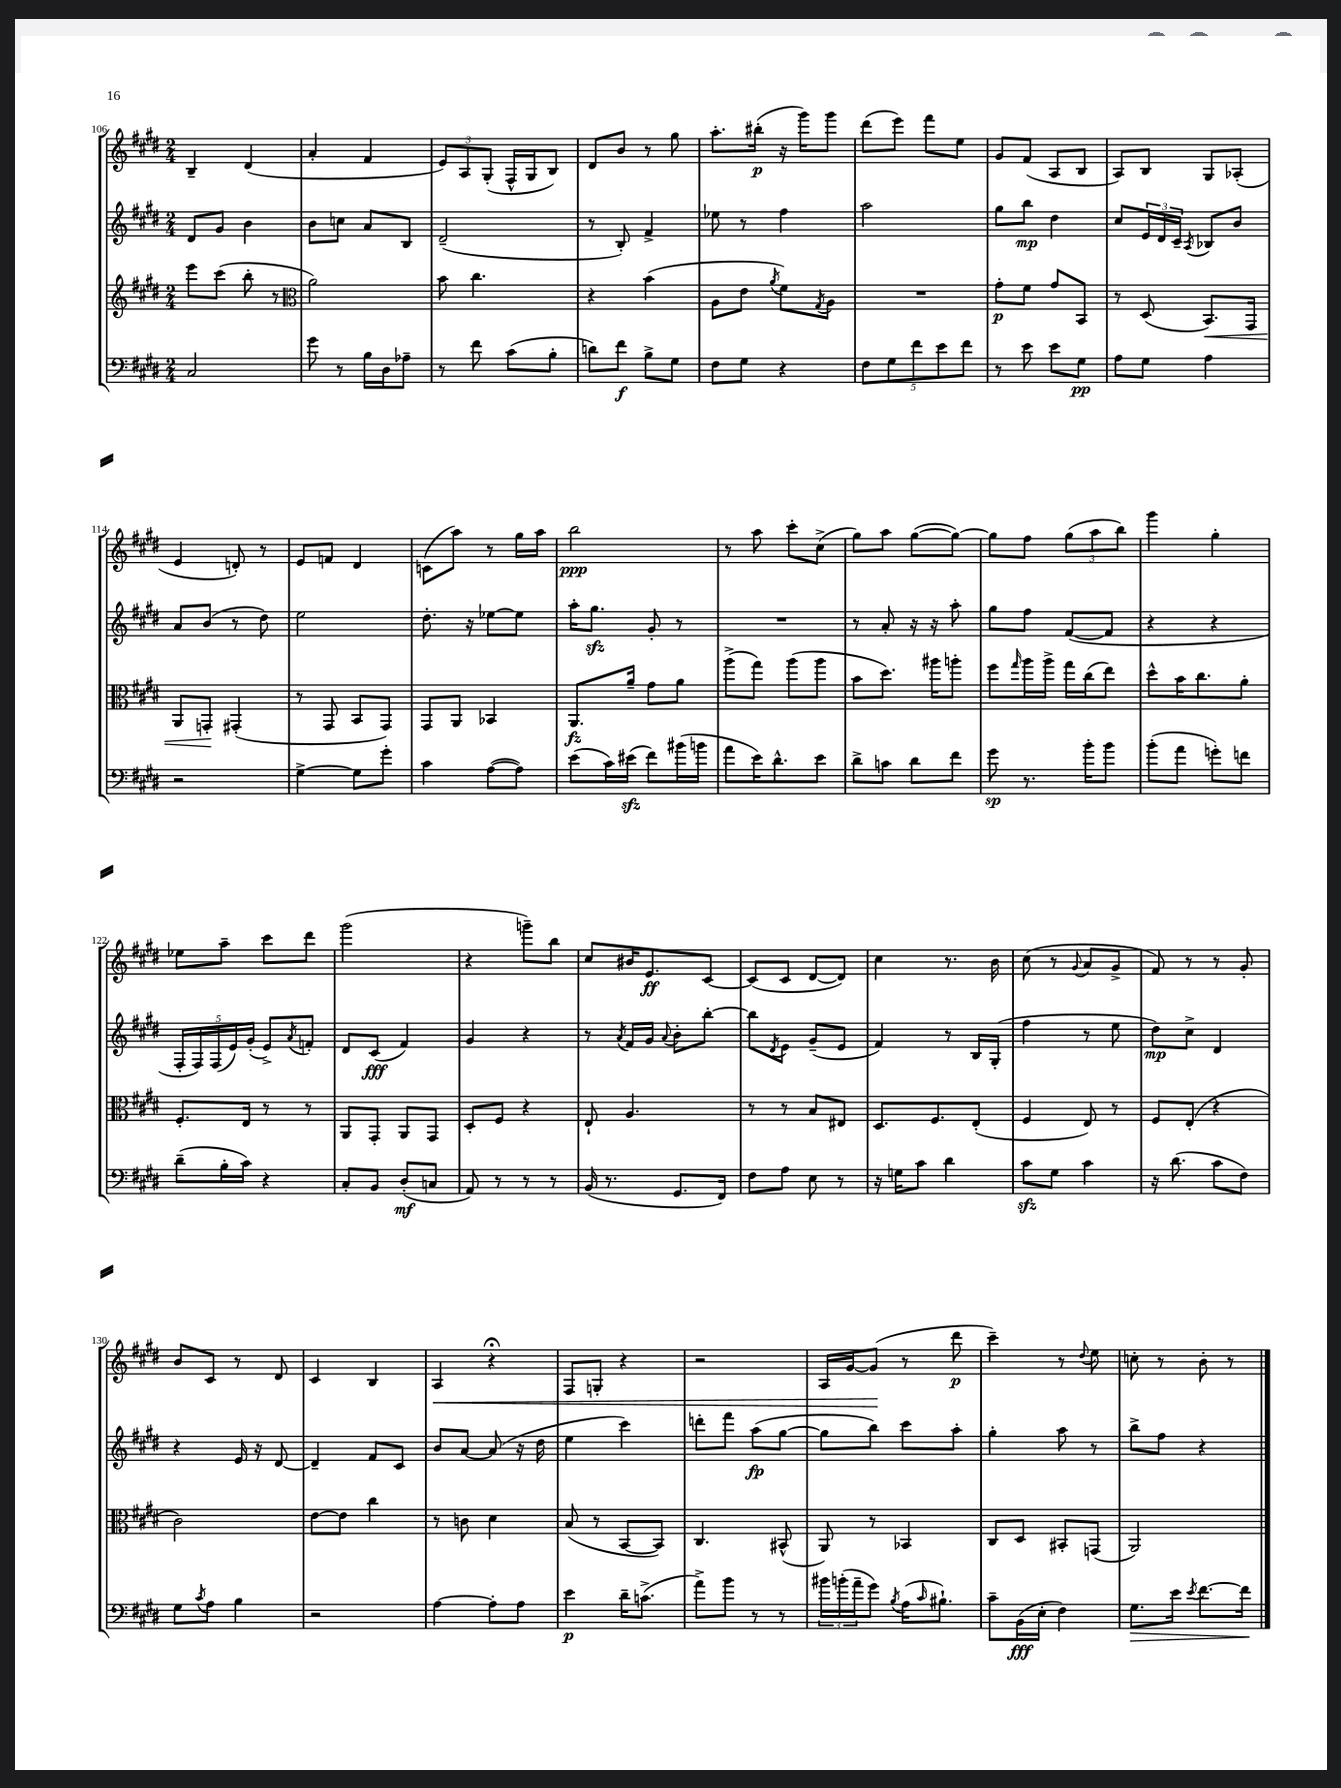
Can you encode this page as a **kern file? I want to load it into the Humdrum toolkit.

**kern	**dynam	**kern	**dynam	**kern	**dynam	**kern	**dynam
*part4	*part4	*part3	*part3	*part2	*part2	*part1	*part1
*staff4	*staff4	*staff3	*staff3	*staff2	*staff2	*staff1	*staff1
*clefF4	*	*clefG2	*	*clefG2	*	*clefG2	*
*k[f#c#g#d#]	*	*k[f#c#g#d#]	*	*k[f#c#g#d#]	*	*k[f#c#g#d#]	*
*M2/4	*	*M2/4	*	*M2/4	*	*M2/4	*
=106	=106	=106	=106	=106	=106	=106	=106
2C#/	.	8eee\L	.	8d#/L	.	4B~/	.
.	.	(8ccc#\J	.	8g#/J	.	.	.
.	.	8bb'\	.	4b\	.	(4d#/	.
.	.	8r	.	.	.	.	.
=107	=107	=107	=107	=107	=107	=107	=107
*	*	*clefC3	*	*	*	*	*
8g#\	.	2a\)	.	8b\L	.	4a'/	.
8r	.	.	.	8ccn\J	.	.	.
16B\LL	.	.	.	8a/L	.	4f#/	.
16D#\J	.	.	.	.	.	.	.
8A-X~\J	.	.	.	8B/J	.	.	.
=108	=108	=108	=108	=108	=108	=108	=108
8r	.	8b\	.	(2d#~/	.	12e/L)	.
.	.	.	.	.	.	12A/	.
8f#\	.	4.cc#\	.	.	.	.	.
.	.	.	.	.	.	(12G#'/J	.
(8c#\L	.	.	.	.	.	16F#^^/LL	.
.	.	.	.	.	.	16G#/J	.
8B'\J	.	.	.	.	.	8B/J)	.
=109	=109	=109	=109	=109	=109	=109	=109
8dn\L)	.	4r	.	8r	.	8d#/L	.
8f#\J	f	.	.	8B'/)	.	8b/J	.
8B^\L	.	(4b\	.	4f#^/	.	8r	.
8G#\J	.	.	.	.	.	8gg#\	.
=110	=110	=110	=110	=110	=110	=110	=110
8F#\L	.	8A\L	.	8ee-X\	.	8.aa'\L	.
8G#\J	.	8e\J	.	8r	.	.	.
.	.	.	.	.	.	(16bb#X'\Jk	p
.	.	8qa/	.	.	.	.	.
4r	.	8f#\L)	.	4ff#\	.	16r	.
.	.	.	.	.	.	16ggg#\KL)	.
.	.	8qG#/	.	.	.	.	.
.	.	8A\J	.	.	.	8ggg#\J	.
=111	=111	=111	=111	=111	=111	=111	=111
10F#\L	.	2r	.	2aa\	.	(8ddd#\L	.
10G#\	.	.	.	.	.	.	.
.	.	.	.	.	.	8eee\J)	.
10f#\	.	.	.	.	.	.	.
.	.	.	.	.	.	8fff#\L	.
10e\	.	.	.	.	.	.	.
.	.	.	.	.	.	8ee\J	.
10f#\J	.	.	.	.	.	.	.
=112	=112	=112	=112	=112	=112	=112	=112
8r	.	8g#'\L	p	8gg#\L	.	8g#/L	.
8e\	.	8f#\J	.	8bb\J	mp	(8f#/J	.
8e\L	.	8g#/L	.	4dd#\	.	8A/L	.
8G#\J	pp	8BB/J	.	.	.	8B/J	.
=113	=113	=113	=113	=113	=113	=113	=113
8A\L	.	8r	.	8cc#/L	.	8A/L)	.
8G#\J	.	(8D#/	.	24e/L	.	8B/J	.
.	.	.	.	24d#/	.	.	.
.	.	.	.	24c#~/JJ	.	.	.
.	.	.	.	8qA/	.	.	.
!	!	!	!LO:HP:b	!	!	!	!
4A\	.	8.BB/L)	<	8B-X/L	.	8G#/L	.
.	.	.	.	8b/J	.	(8A-X'/J	.
.	.	16GG#/Jk	.	.	.	.	.
!!LO:LB:g=z
=114	=114	=114	=114	=114	=114	=114	=114
2r	.	8AA/L	.	8a/L	.	4e/	.
.	.	8GGn'/J	.	(8b/J	.	.	.
.	.	(4GG#X'/	[	8r	.	8dn'/)	.
.	.	.	.	8dd#\)	.	8r	.
=115	=115	=115	=115	=115	=115	=115	=115
[4G#^\	.	8r	.	2ee\	.	8e/L	.
.	.	8GG#/	.	.	.	8fn/J	.
8G#\L]	.	8BB/L	.	.	.	4d#/	.
8g#'\J	.	8GG#/J)	.	.	.	.	.
=116	=116	=116	=116	=116	=116	=116	=116
4c#\	.	8GG#/L	.	8.dd#'\	.	(8cn\L	.
.	.	8AA/J	.	.	.	8aa\J)	.
.	.	.	.	16r	.	.	.
([8A\L	.	4BB-X/	.	[8ee-X\L	.	8r	.
8A\J])	.	.	.	8ee-\J]	.	16gg#\LL	.
.	.	.	.	.	.	16aa\JJ	.
=117	=117	=117	=117	=117	=117	=117	=117
(8e\L	.	8.AA/L	fz	16aa'\KL	.	2bb\	ppp
.	.	.	.	8.gg#zz\J	.	.	.
16c#\L)	.	.	.	.	.	.	.
(16e#Xzz\JJ	.	16a~/Jk	.	.	.	.	.
8f#\L)	.	8g#\L	.	8g#'/	.	.	.
(16b#X\L	.	8a\J	.	8r	.	.	.
16bn\JJ	.	.	.	.	.	.	.
=118	=118	=118	=118	=118	=118	=118	=118
8a\L	.	(8aa^\L	.	2r	.	8r	.
16e\K)	.	8gg#\J)	.	.	.	8aa\	.
8.d#^^\	.	.	.	.	.	.	.
.	.	(8aa\L	.	.	.	8ccc#'\L	.
8e\J	.	8aa\J	.	.	.	(8cc#^\J	.
=119	=119	=119	=119	=119	=119	=119	=119
8d#^\L	.	8b\L	.	8r	.	8gg#\L)	.
8cn\J	.	8.dd#\J)	.	8a'/	.	8aa\J	.
8d#\L	.	.	.	16r	.	([8gg#\L	.
.	.	16aa#X\KL	.	16r	.	.	.
8f#\J	.	8aan'\J	.	8aa'\	.	8gg#\J_)	.
=120	=120	=120	=120	=120	=120	=120	=120
8g#\	sp	8ff#\L	.	8gg#\L	.	8gg#\L]	.
.	.	16qqgg#/	.	.	.	.	.
8.r	.	16aa\L	.	8ff#\J	.	8ff#\J	.
.	.	16aa^\JJ	.	.	.	.	.
.	.	16gg#\LL	.	([8f#/L	.	(12gg#\L	.
16b'\KL	.	(16cc#\J	.	.	.	.	.
.	.	.	.	.	.	12aa\	.
8b\J	.	8ee\J)	.	8f#/J]	.	.	.
.	.	.	.	.	.	12bb\J)	.
=121	=121	=121	=121	=121	=121	=121	=121
(8b'\L	.	8dd#^^\L	.	4r	.	4ggg#\	.
8a\J	.	16b\K	.	.	.	.	.
.	.	8.cc#\	.	.	.	.	.
8gn'\L)	.	.	.	4r	.	4gg#'\	.
8fn\J	.	8a'\J	.	.	.	.	.
!!LO:LB:g=z
=122	=122	=122	=122	=122	=122	=122	=122
(8d#~\L	.	8.F#'/L	.	20F#'/LL	.	8ee-X\L	.
.	.	.	.	20F#/)	.	.	.
.	.	.	.	(20F#/	.	.	.
16B'\L	.	.	.	.	.	8aa~\J	.
.	.	.	.	20e/)	.	.	.
16c#\JJ)	.	16E/Jk	.	.	.	.	.
.	.	.	.	(20g#'/JJ	.	.	.
4r	.	8r	.	8e^/L)	.	8ccc#\L	.
.	.	.	.	8qa/	.	.	.
.	.	8r	.	8fn'/J	.	8ddd#\J	.
=123	=123	=123	=123	=123	=123	=123	=123
8C#'/L	.	8AA/L	.	8d#/L	.	(2ggg#\	.
8BB/J	.	8GG#'/J	.	(8c#/J	fff	.	.
(8D#'/L	mf	8AA/L	.	4f#/)	.	.	.
8Cn/J	.	8GG#/J	.	.	.	.	.
=124	=124	=124	=124	=124	=124	=124	=124
8AA/)	.	8D#'/L	.	4g#/	.	4r	.
8r	.	8F#/J	.	.	.	.	.
8r	.	4r	.	4r	.	8gggn~\L)	.
8r	.	.	.	.	.	8bb\J	.
=125	=125	=125	=125	=125	=125	=125	=125
(16BB/	.	8E`/	.	8r	.	8cc#/L	.
8.r	.	.	.	.	.	.	.
.	.	.	.	8qa/	.	.	.
.	.	4.A/	.	16f#/LL	.	16b#X/K	.
.	.	.	.	16g#/JJ	.	8.e/	ff
.	.	.	.	8qqa/	.	.	.
8.GG#/L	.	.	.	8b'\L	.	.	.
.	.	.	.	[8bb'\J	.	[8c#/J	.
16FF#/Jk)	.	.	.	.	.	.	.
=126	=126	=126	=126	=126	=126	=126	=126
8F#\L	.	8r	.	8bb\L]	.	(8c#/L]	.
.	.	.	.	8qd#/	.	.	.
8A\J	.	8r	.	8e\J	.	8c#/J	.
8E\	.	8B/L	.	(8g#~/L	.	[8d#/L	.
8r	.	8E#X/J	.	8e/J	.	8d#/J])	.
=127	=127	=127	=127	=127	=127	=127	=127
16r	.	8.D#/L	.	4f#/)	.	4cc#\	.
16Gn\KL	.	.	.	.	.	.	.
8c#\J	.	.	.	.	.	.	.
.	.	8.F#/	.	.	.	.	.
4d#\	.	.	.	8r	.	8.r	.
.	.	(8E'/J	.	16B/LL	.	.	.
.	.	.	.	(16G#'/JJ	.	16b\	.
=128	=128	=128	=128	=128	=128	=128	=128
8c#zz\L	.	4F#/	.	4ff#\	.	(8cc#\	.
8G#\J	.	.	.	.	.	8r	.
.	.	.	.	.	.	8qqg#/	.
4c#\	.	8E/)	.	8r	.	8a/L	.
.	.	8r	.	8ee\	.	8g#^/J	.
=129	=129	=129	=129	=129	=129	=129	=129
16r	.	8F#/L	.	8dd#\L)	mp	8f#/)	.
(8.d#\	.	.	.	.	.	.	.
.	.	(8E'/J	.	8cc#^\J	.	8r	.
8c#\L	.	4r	.	4d#/	.	8r	.
8F#\J)	.	.	.	.	.	8g#'/	.
!!LO:LB:g=z
=130	=130	=130	=130	=130	=130	=130	=130
8G#\L	.	2c#\)	.	4r	.	8b/L	.
8qc#/	.	.	.	.	.	.	.
8A\J	.	.	.	.	.	8c#/J	.
4B\	.	.	.	16e/	.	8r	.
.	.	.	.	16r	.	.	.
.	.	.	.	[8d#/	.	8d#/	.
=131	=131	=131	=131	=131	=131	=131	=131
2r	.	[8e\L	.	4d#~/]	.	4c#/	.
.	.	8e\J]	.	.	.	.	.
.	.	4cc#\	.	8f#/L	.	4B/	.
.	.	.	.	8c#/J	.	.	.
=132	=132	=132	=132	=132	=132	=132	=132
!	!	!	!	!	!	!	!LO:HP:b
[4A\	.	8r	.	8b/L	.	4A/	<
.	.	8cn\	.	[8a/J	.	.	.
8A'\L]	.	4d#\	.	(8a/]	.	4r;<	.
8A\J	.	.	.	16r	.	.	.
.	.	.	.	16dd#\	.	.	.
=133	=133	=133	=133	=133	=133	=133	=133
4e\	p	(8B/	.	4ee\	.	8F#/L	.
.	.	8r	.	.	.	8Gn'/J	.
16d#~\KL	.	[8BB/L	.	4ccc#\)	.	4r	.
(8.cn^\J	.	.	.	.	.	.	.
.	.	8BB/J])	.	.	.	.	.
=134	=134	=134	=134	=134	=134	=134	=134
8a^\L)	.	4.C#/	.	8dddn'\L	.	2r	.
8b\J	.	.	.	8fff#\J	.	.	.
8r	.	.	.	(8aa\L	fp	.	.
8r	.	(8BB#X^^/	.	[8gg#\J	.	.	.
=135	=135	=135	=135	=135	=135	=135	=135
24b#X\LL	.	8AA/)	.	8gg#\L]	.	16A/LL	.
(24bn'\	.	.	.	.	.	.	.
.	.	.	.	.	.	[16g#/J	.
24a~\J	.	.	.	.	.	.	.
8g#\J)	.	8r	.	8bb\J)	.	(8g#/J]	.
8qB/	.	.	.	.	.	.	.
(16A\KL	.	4BB-X/	.	8ccc#\L	.	8r	[
16qqc#/	.	.	.	.	.	.	.
8.B#X`\J)	.	.	.	.	.	.	.
.	.	.	.	8aa'\J	.	8ddd#\	p
=136	=136	=136	=136	=136	=136	=136	=136
8c#~\L	.	8C#/L	.	4gg#'\	.	4ccc#~\)	.
(16BB\L	fff	8D#/J	.	.	.	.	.
16E'\JJ	.	.	.	.	.	.	.
4F#\)	.	8BB#X'/L	.	8aa\	.	8r	.
.	.	.	.	.	.	8qqdd#/	.
.	.	(8GGn/J	.	8r	.	8ee\	.
=137	=137	=137	=137	=137	=137	=137	=137
!	!LO:HP:b	!	!	!	!	!	!
8.G#\L	>	2AA/)	.	8bb^\L	.	8ccn'\	.
.	.	.	.	8ff#\J	.	8r	.
16e\Jk	.	.	.	.	.	.	.
8qe/	.	.	.	.	.	.	.
[8.f#\L	.	.	.	4r	.	8b'\	.
.	.	.	.	.	.	8r	.
16f#\Jk]	.	.	.	.	.	.	.
.	]	.	.	.	.	.	.
==	==	==	==	==	==	==	==
*-	*-	*-	*-	*-	*-	*-	*-
